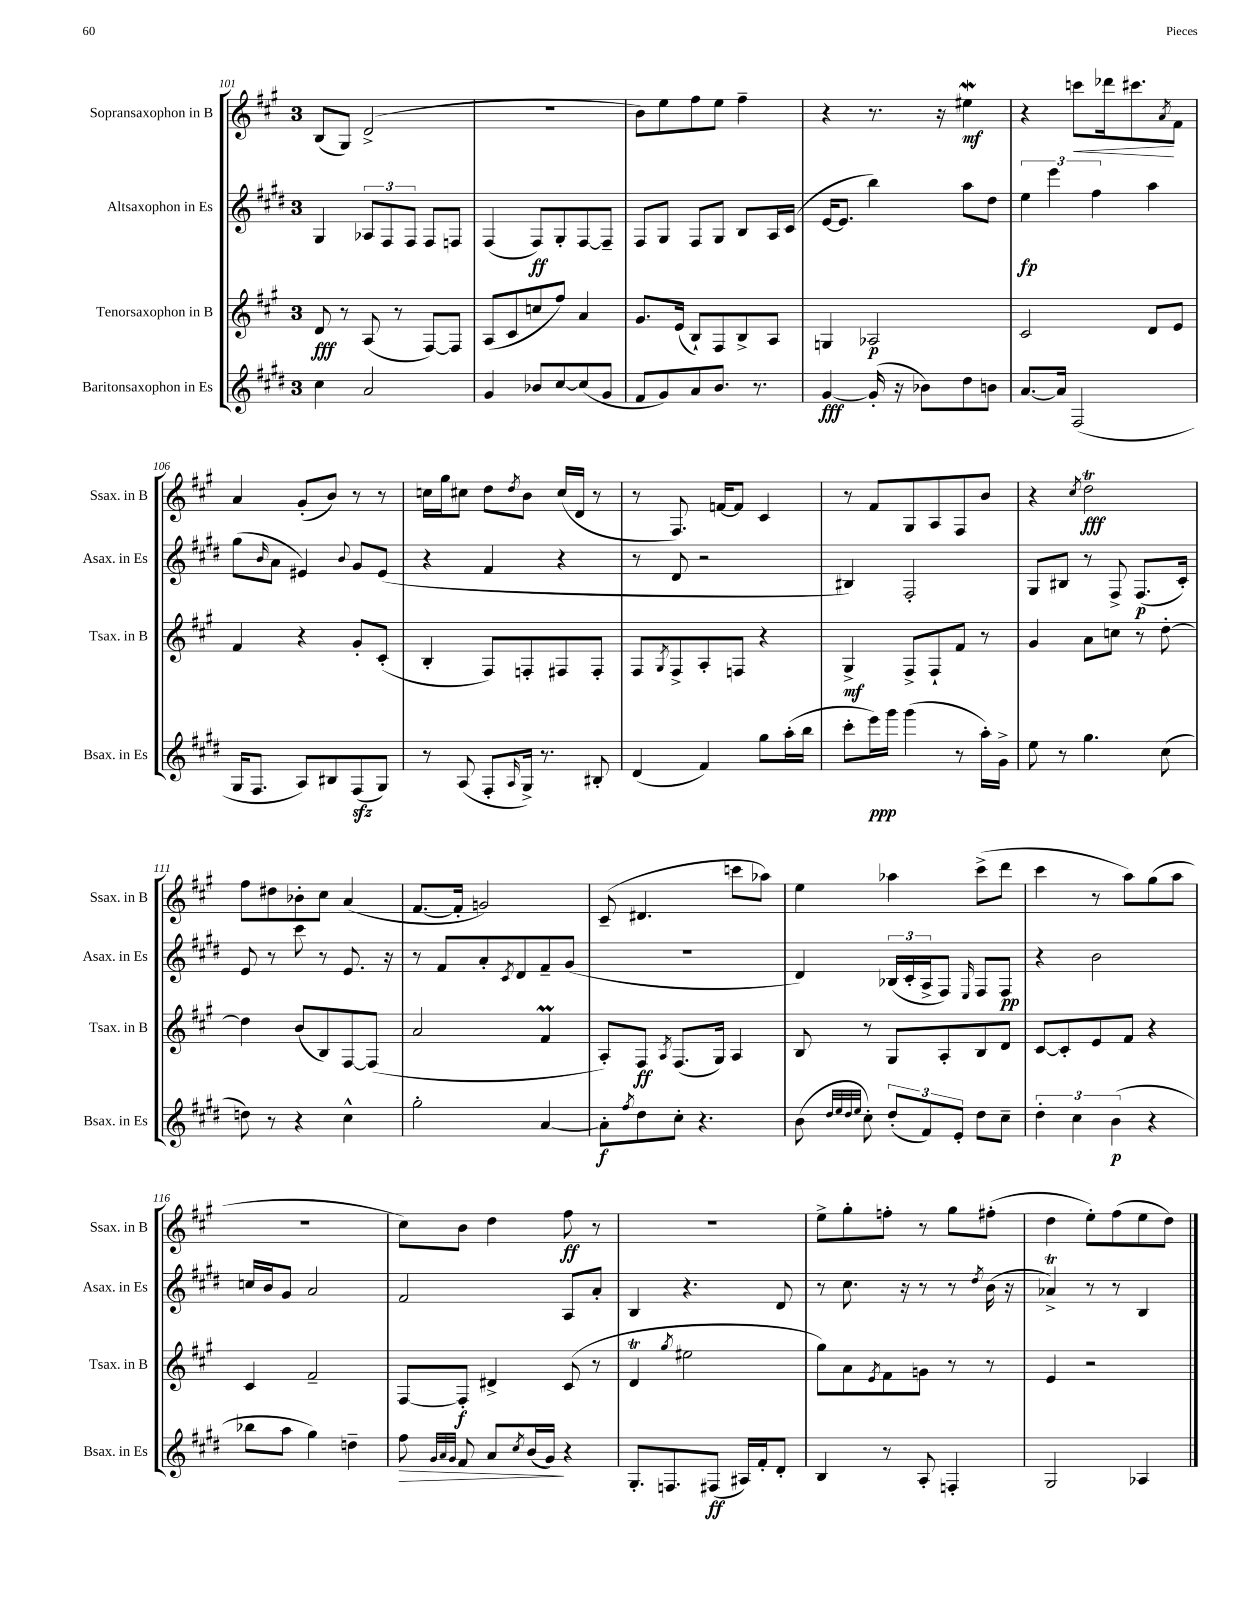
<<
\new StaffGroup <<
\new Staff = "s0" \with { instrumentName = "Sopransaxophon in B" shortInstrumentName = "Ssax. in B" } {
    \clef treble \key a \major \once \override Staff.TimeSignature.style = #'single-digit \time 3/4
    b8( gis8) d'2->( |
    R2. |
    b'8) e''8 fis''8 e''8 fis''4-- |
    r4 r8. r16 eis''4\mordent\mf |
    r4 c'''8\< des'''16 cis'''8.\! \acciaccatura { a'8 } fis'8 |
    a'4 gis'8-.( b'8) r8 r8 |
    c''16 gis''16 cis''8 d''8 \acciaccatura { d''8 } b'8 cis''16( d'16 r8 |
    r8 fis8.) f'16~ f'8 cis'4 |
    r8 fis'8 gis8 a8 fis8 b'8 |
    r4 \acciaccatura { cis''8 } d''2\trill\fff |
    fis''8 dis''8 bes'8-. cis''8 a'4( |
    fis'8.~ fis'16-. g'2) |
    cis'8--( dis'4. c'''8 aes''8) |
    e''4 aes''4 cis'''8->( d'''8 |
    cis'''4 r8 a''8) gis''8( a''8 |
    R2. |
    cis''8) b'8 d''4 fis''8\ff r8 |
    R2. |
    e''8-> gis''8-. f''8-. r8 gis''8 fis''8-.( |
    d''4 e''8-.) fis''8( e''8 d''8) \bar "|." |
}
\new Staff = "s1" \with { instrumentName = "Altsaxophon in Es" shortInstrumentName = "Asax. in Es" } {
    \clef treble \key e \major \once \override Staff.TimeSignature.style = #'single-digit \time 3/4
    gis4 \tuplet 3/2 { aes8 fis8 fis8 } fis8 f8 |
    fis4( fis8\ff) gis8-. fis8~ fis8-- |
    fis8 gis8 fis8 gis8 b8 a16 cis'16( |
    e'16~ e'8. b''4) a''8 dis''8 |
    \tuplet 3/2 { e''4\fp e'''4 fis''4 } a''4 |
    gis''8( \grace { b'16 } a'8 eis'4) \appoggiatura { b'8 } gis'8 eis'8( |
    r4 fis'4 r4 |
    r8 dis'8 r2 |
    bis4) fis2-. |
    gis8 bis8 r8 fis8-> fis8.\p( cis'16-.) |
    e'8 r8 cis'''8 r8 e'8. r16 |
    r8 fis'8 a'8-. \acciaccatura { cis'8 } dis'8 fis'8-- gis'8( |
    R2. |
    dis'4) \tuplet 3/2 { bes16( cis'16-. a16-> } fis8) \grace { e16 } fis8 fis8\pp |
    r4 b'2 |
    c''16 b'16 gis'8 a'2 |
    fis'2 a8 a'8-. |
    b4 r4. dis'8 |
    r8 cis''8. r16 r8 r8 \acciaccatura { dis''8 } b'16( r16 |
    aes'4->\trill) r8 r8 b4 \bar "|." |
}
\new Staff = "s2" \with { instrumentName = "Tenorsaxophon in B" shortInstrumentName = "Tsax. in B" } {
    \clef treble \key a \major \once \override Staff.TimeSignature.style = #'single-digit \time 3/4
    d'8\fff r8 a8( r8 fis8~) fis8 |
    a8( cis'8 c''8 fis''8) a'4 |
    gis'8. e'16( b8-!) fis8 b8-> a8 |
    g4 aes2\p |
    cis'2 d'8 e'8 |
    fis'4 r4 gis'8-. cis'8-.( |
    b4-. fis8) f8-. fis8 fis8-. |
    fis8 \acciaccatura { gis8 } fis8-> a8-. f8 r4 |
    gis4->\mf fis8-> fis8-! fis'8 r8 |
    gis'4 a'8 c''8 r8 d''8~-. |
    d''4 b'8( b8) fis8~ fis8( |
    a'2 fis'4\prall |
    a8-.) fis8\ff \acciaccatura { a8 } fis8.( gis16) a4 |
    b8 r8 gis8 a8-. b8 d'8 |
    cis'8~ cis'8-. e'8 fis'8 r4 |
    cis'4 fis'2-- |
    fis8~ fis8-.\f dis'4-> cis'8( r8 |
    d'4\trill \acciaccatura { gis''8 } eis''2 |
    gis''8) a'8 \acciaccatura { e'8 } fis'8 g'8 r8 r8 |
    e'4 r2 \bar "|." |
}
\new Staff = "s3" \with { instrumentName = "Baritonsaxophon in Es" shortInstrumentName = "Bsax. in Es" } {
    \clef treble \key e \major \once \override Staff.TimeSignature.style = #'single-digit \time 3/4
    cis''4 a'2 |
    gis'4 bes'8 cis''8~ cis''8( gis'8 |
    fis'8 gis'8) a'8 b'8. r8. |
    gis'4~\fff gis'16-.( r16 bes'8) dis''8 b'8 |
    a'8.~ a'16 fis2( |
    gis16 fis8. a8) bis8 fis8\sfz( gis8) |
    r8 a8( fis8-. \grace { a16 } gis16->) r8. bis8-. |
    dis'4( fis'4) gis''8 a''16-.( b''16 |
    cis'''8-. e'''16\ppp) gis'''16 gis'''4( r8 a''16-.) gis'16-> |
    e''8 r8 gis''4. cis''8( |
    d''8) r8 r4 cis''4-^ |
    gis''2-. a'4~ |
    a'8-.\f \acciaccatura { fis''8 } dis''8 cis''8-. r4. |
    b'8( \grace { dis''32 e''32 dis''32 e''32 } cis''8-.) \tuplet 3/2 { dis''8-.( fis'8) e'8-. } dis''8 cis''8-- |
    \tuplet 3/2 { dis''4-. cis''4 b'4\p( } r4 |
    bes''8 a''8 gis''4) d''4-- |
    fis''8\> \grace { gis'32 a'32 gis'32 } fis'8 a'8 \acciaccatura { cis''8 } b'16( gis'16\!) r4 |
    gis8.-. f8. fis8\ff( ais16) fis'16-. dis'8-. |
    b4 r8 a8-. f4-. |
    gis2 aes4 \bar "|." |
}
>>
>>
\layout { \context { \Score currentBarNumber = #101 } }
